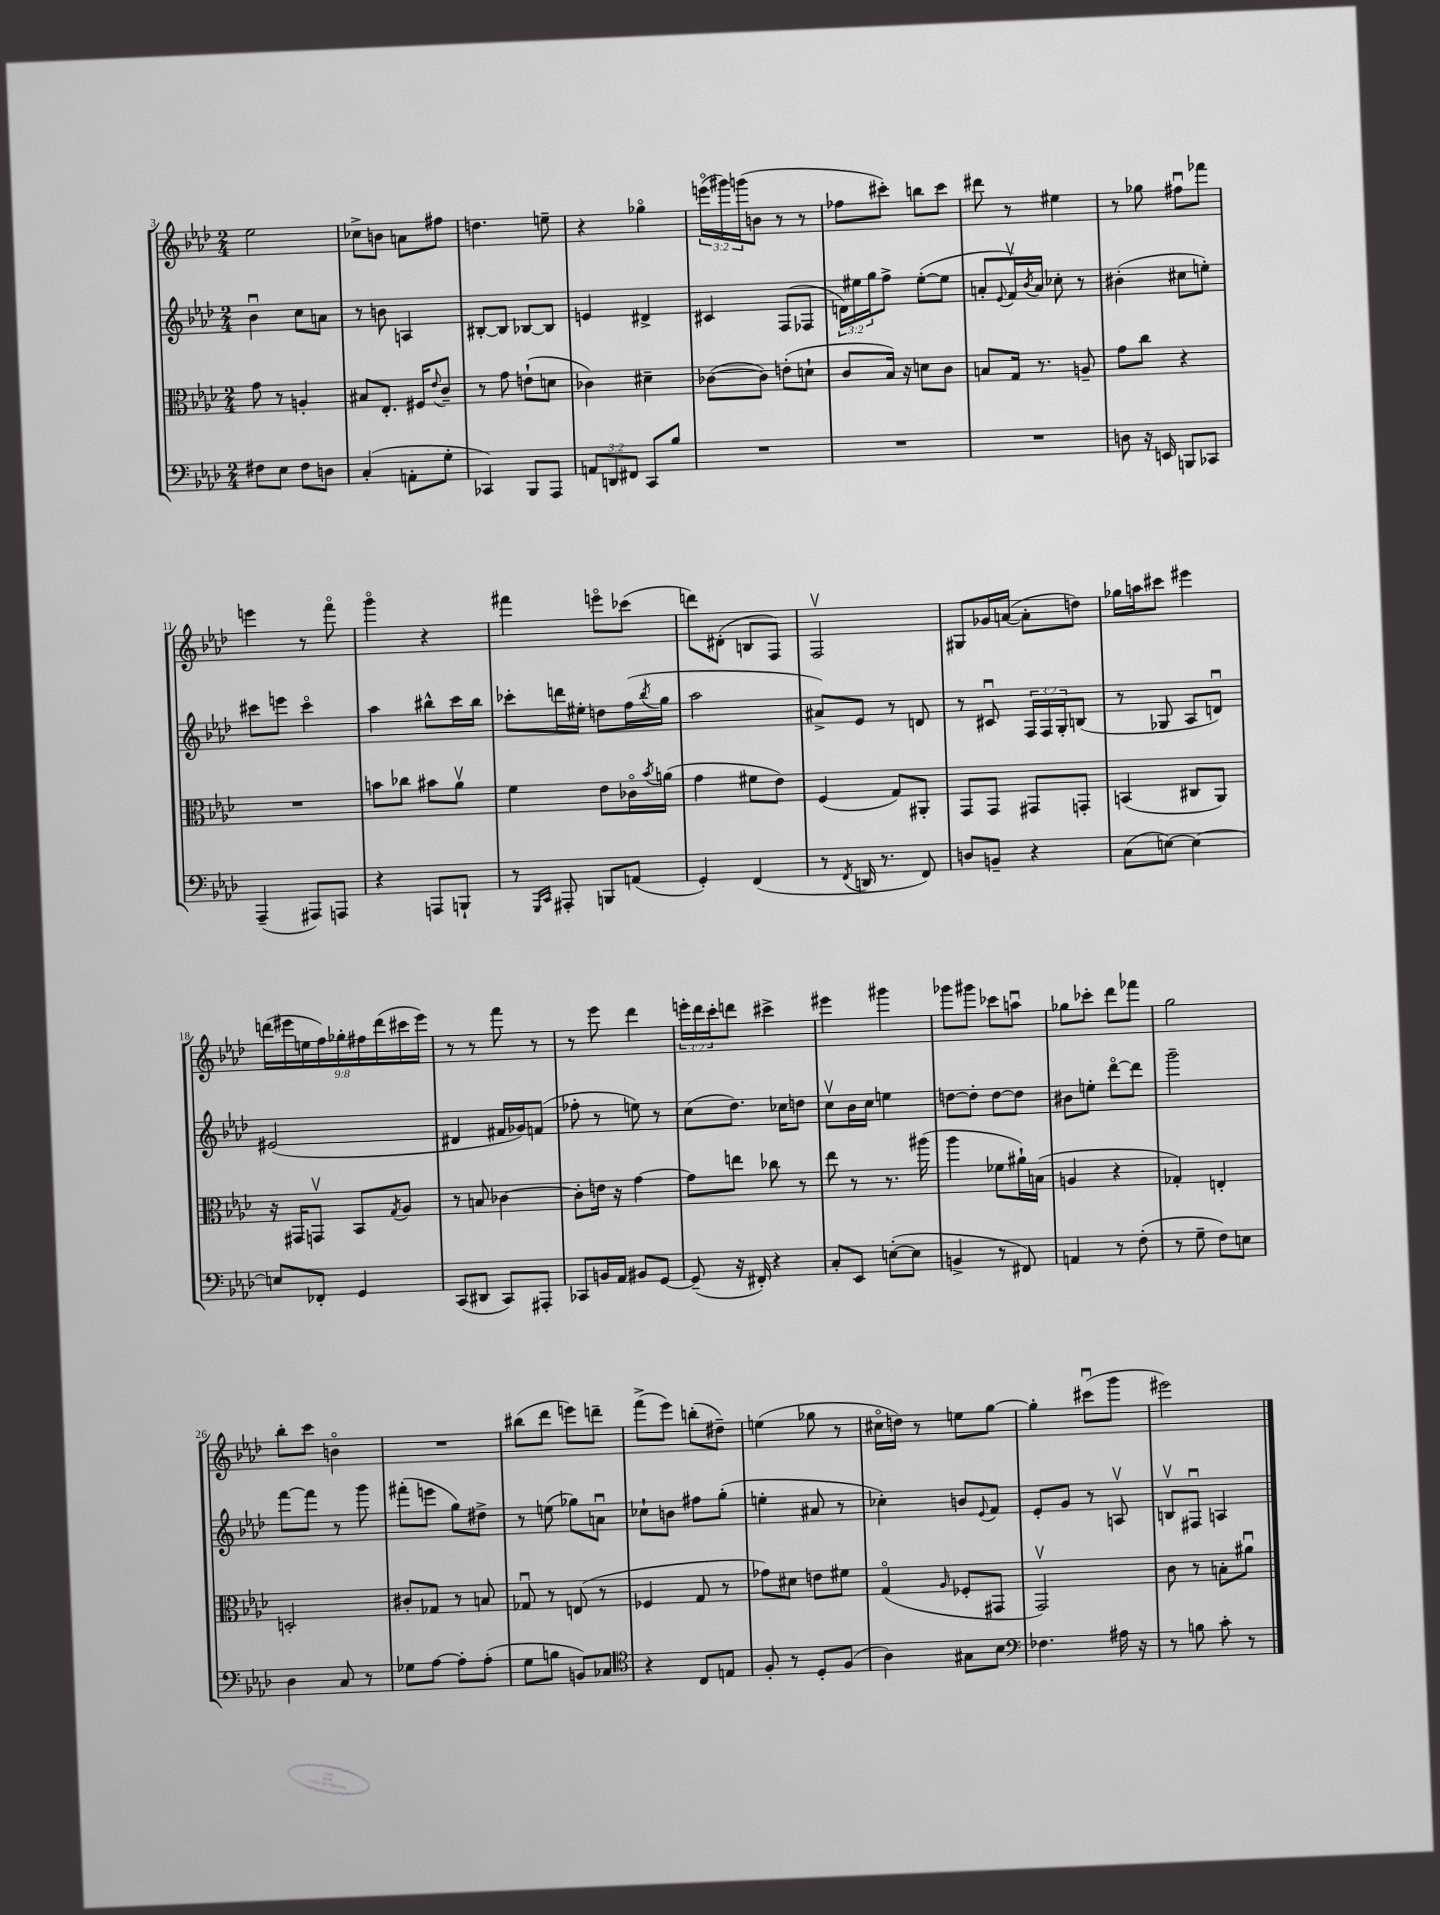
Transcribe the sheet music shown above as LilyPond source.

<<
\new StaffGroup <<
\new Staff = "s0" {
    \clef treble \key aes \major \numericTimeSignature \time 2/4 \override Staff.TupletNumber.text = #tuplet-number::calc-fraction-text
    ees''2 |
    ces''8-> b'8 a'8 fis''8 |
    d''4. e''8-- |
    r4 ges''4\flageolet |
    \tuplet 3/2 { e'''16\flageolet( gis'''16) g'''16( } b'8 r8 r8 |
    fes''8 cis'''8-.) b''8 cis'''8 |
    dis'''8 r8 eis''4 |
    r8 ges''8 fis''8\downbow fes'''8 |
    e'''4 r8 f'''8\flageolet |
    g'''4\flageolet r4 |
    fis'''4 e'''8\flageolet ces'''8( |
    d'''8) dis'8-.( b8 f8) |
    f2\upbow |
    gis8 ges'16 a'16~( a'8-. d''8) |
    ges''16 a''16 cis'''8 eis'''4 |
    \tuplet 9/8 { d'''16( eis'''16 e''16 f''16) ges''16-. fis''16 d'''16( cis'''16 eis'''16) } |
    r8 r8 f'''8 r8 |
    r8 ees'''8 des'''4 |
    \tuplet 3/2 { e'''16-. des'''16 c'''16-. } d'''8 cis'''4-> |
    eis'''4 gis'''4 |
    ges'''8 gis'''8 ces'''8 a''8\downbow |
    ges''8 ces'''8-. des'''8 fes'''8 |
    g''2 |
    bes''8-. c'''8 b'4\flageolet |
    R2 |
    bis''8( des'''8 e'''8) d'''8-- |
    f'''8->( ees'''8) b''8-.( dis''8--) |
    e''4( ges''8 r8 |
    cis''16\flageolet d''16) r8 e''8 g''8~ |
    g''4-. cis'''8\downbow( g'''8 |
    eis'''2) \bar "|." |
}
\new Staff = "s1" {
    \clef treble \key aes \major \numericTimeSignature \time 2/4 \override Staff.TupletNumber.text = #tuplet-number::calc-fraction-text
    bes'4\downbow c''8 a'8 |
    r8 b'8 a4 |
    bis8~-. bis8 bes8~ bes8 |
    e'4 dis'4-> |
    cis'4 f8( fes8 |
    \tuplet 3/2 { d'16) eis''16 g''16 } f''8-> eis''8~-.( eis''8 |
    a'8-. \appoggiatura { ees'8 } f'16\upbow) \acciaccatura { bes'8 } a'16 ces''8-. r8 |
    bis'4-.( cis''8 e''8-.) |
    cis'''8 e'''8 cis'''4\flageolet |
    aes''4 bis''8-^ c'''16 bis''16 |
    ces'''8-. d'''16 eis''16-. d''8 f''16( \acciaccatura { bes''8 } g''16 |
    aes''2 |
    ais'8->) ees'8 r8 d'8 |
    r8 cis'8\downbow \tuplet 3/2 { f16 f16 g16-. } b8( |
    r8 ges8 aes8 d'8\downbow) |
    eis'2( |
    dis'4 fis'16 ges'16) f'8( |
    fes''8-. r8 e''8) r8 |
    c''8( des''8.) ces''16 d''8 |
    c''8\upbow bes'16 c''16 e''4 |
    d''8~ d''8-. d''8~ d''8 |
    bis'8 e''8-. des'''8~\flageolet des'''8 |
    g'''2-- |
    f'''8~ f'''8 r8 g'''8 |
    fis'''8-.( e'''8 g''8) dis''8-> |
    r8 e''8( ges''8) a'8\downbow |
    ces''8-! b'8 fis''8 g''8-.( |
    e''4-. ais'8 r8 |
    ces''4-.) b'8 \appoggiatura { ees'8 } f'8 |
    ees'8-. g'8 r8 a8\upbow |
    b8\upbow fis8\downbow a4 \bar "|." |
}
\new Staff = "s2" {
    \clef alto \key aes \major \numericTimeSignature \time 2/4
    g'8 r8 a4-. |
    bis8 ees8.-. fis16 \appoggiatura { ees'8 } c'8-- |
    r8 g'8 e'8-!( d'8 |
    ces'4) dis'4-- |
    ces'8~( ces'8) e'8-.( d'8-! |
    c'8 bes16) r16 d'8 c'8 |
    b8 g16 r8. a8-- |
    g'8 c''8 r4 |
    R2 |
    b'8 ces''8 bis'8 aes'8\upbow |
    f'4 ees'8 ces'16\flageolet \acciaccatura { bes'8 } a'16( |
    g'4 fis'8 ees'8) |
    f4( g8) ais,8-. |
    g,8 g,8 gis,8 g,8-. |
    b,4( cis8 aes,8) |
    r16 gis,16 g,8\upbow bes,8 \acciaccatura { g8 } aes8 |
    r8 b8 ces'4~ |
    ces'8-. e'16 r16 g'4~ |
    g'8 e''8 ces''8 r8 |
    ees''8 r8 r8. ais''16( |
    aes''4 fes'8 ais'16-!) b16( |
    a4 r4 |
    ges4-.) e4-. |
    d2-. |
    cis'8-. ges8 r8 b8 |
    ges8\downbow r8 e8( r8 |
    fes4 g8 r8 |
    ges'8) dis'8 e'8 fis'8 |
    g4\flageolet( \grace { aes16 } fes8-. gis,8 |
    g,2\upbow) |
    c'8 r8 b8-. ais'8\downbow \bar "|." |
}
\new Staff = "s3" {
    \clef bass \key aes \major \numericTimeSignature \time 2/4 \override Staff.TupletNumber.text = #tuplet-number::calc-fraction-text
    fis8 ees8 fis8 d8 |
    c4-.( a,8-. g8-. |
    ces,4) bes,,8 aes,,8 |
    \tuplet 3/2 { a,8 d,8 fis,8 } c,8 bes8 |
    R2 |
    R2 |
    R2 |
    d8 r16 e,16 b,,8 ces,8 |
    aes,,4--( ais,,8) a,,8 |
    r4 a,,8 b,,8-! |
    r8 \grace { g,,16 c,16 } ais,,8-. b,,8 a,8( |
    g,4-.) f,4( |
    r8 \acciaccatura { f,8 } d,16 r8. f,8) |
    d8 b,8-- r4 |
    c8( e8~) e4~ |
    e8 fes,8-. g,4 |
    c,8( dis,8 c,8) ais,,8-. |
    ces,8 b,16 aes,16 bis,8 g,8~ |
    g,8--( r16 fis,16-.) r4 |
    c8-. ees,8 e8~-.( e8 |
    b,4-> r8 fis,8) |
    a,4 r8 f8-.( |
    r8 g8-- f8) e8 |
    des4 c8 r8 |
    ges8 aes8~ aes8-. aes8-.( |
    g8 b8 b,8) ces8 |
    \clef tenor r4 c8 e8 |
    f8-. r8 des8-. f8( |
    aes4) gis8 bes8 |
    \clef bass fes4. ais16 r16 |
    r8 b8 c'8-. r8 \bar "|." |
}
>>
>>
\layout { \context { \Score currentBarNumber = #3 } }
